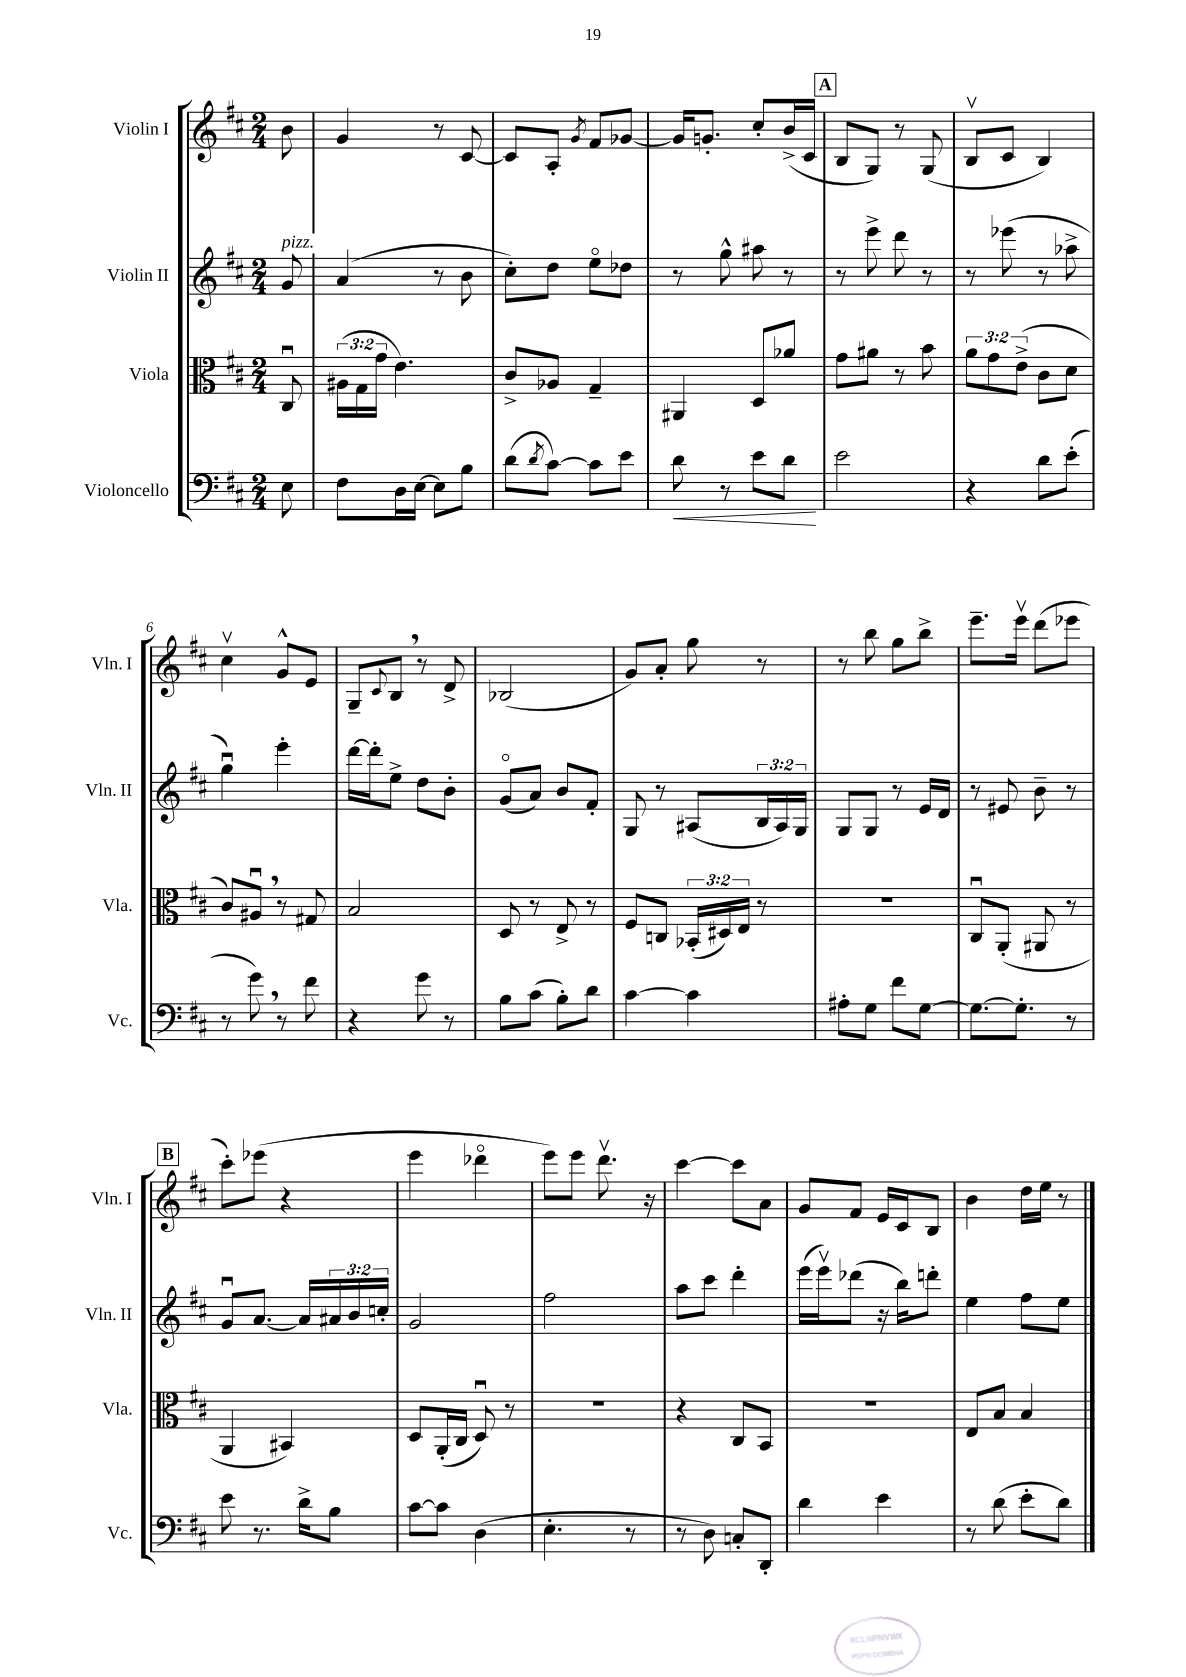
<<
\new StaffGroup <<
\new Staff = "s0" \with { instrumentName = "Violin I" shortInstrumentName = "Vln. I" } {
    \clef treble \key d \major \numericTimeSignature \time 2/4 \partial 8
    b'8 |
    g'4 r8 cis'8~ |
    cis'8 a8-. \acciaccatura { g'8 } fis'8 ges'8~ |
    ges'16 g'8.-. cis''8-. b'16->( cis'16 |
    \mark \markup { \box "A" } b8 g8) r8 g8( |
    b8\upbow cis'8 b4) |
    cis''4\upbow g'8-^ e'8 |
    g8-- \appoggiatura { cis'8 } b8 \breathe r8 d'8-> |
    bes2( |
    g'8) a'8-. g''8 r8 |
    r8 b''8 g''8 b''8-> |
    e'''8.-- e'''16\upbow d'''8( ees'''8 |
    \mark \markup { \box "B" } cis'''8-.) ees'''8( r4 |
    e'''4 des'''4\flageolet |
    e'''8) e'''8 d'''8.\upbow r16 |
    cis'''4~ cis'''8 a'8 |
    g'8 fis'8 e'16 cis'16 b8 |
    b'4 d''16 e''16 r8 \bar "|." |
}
\new Staff = "s1" \with { instrumentName = "Violin II" shortInstrumentName = "Vln. II" } {
    \clef treble \key d \major \numericTimeSignature \time 2/4 \override Staff.TupletNumber.text = #tuplet-number::calc-fraction-text \partial 8
    g'8^\markup { \italic "pizz." } |
    a'4( r8 b'8 |
    cis''8-.) d''8 e''8\flageolet des''8 |
    r8 g''8-^ ais''8 r8 |
    \mark \markup { \box "A" } r8 e'''8-> d'''8 r8 |
    r8 ees'''8( r8 aes''8-> |
    g''4\downbow) e'''4-. |
    d'''16~ d'''16-. e''8-> d''8 b'8-. |
    g'8\flageolet( a'8) b'8 fis'8-. |
    g8 r8 ais8( \tuplet 3/2 { b16 ais16) g16 } |
    g8 g8 r8 e'16 d'16 |
    r8 eis'8 b'8-- r8 |
    \mark \markup { \box "B" } g'8\downbow a'8.~ a'16 \tuplet 3/2 { ais'16 b'16 c''16-. } |
    g'2 |
    fis''2 |
    a''8 cis'''8 d'''4-. |
    e'''16( e'''16\upbow) des'''8( r16 b''16) d'''8-. |
    e''4 fis''8 e''8 \bar "|." |
}
\new Staff = "s2" \with { instrumentName = "Viola" shortInstrumentName = "Vla." } {
    \clef alto \key d \major \numericTimeSignature \time 2/4 \override Staff.TupletNumber.text = #tuplet-number::calc-fraction-text \partial 8
    cis8\downbow |
    \tuplet 3/2 { ais16( g16 g'16 } e'4.) |
    cis'8-> aes8 g4-- |
    ais,4 d8 aes'8 |
    \mark \markup { \box "A" } g'8 ais'8 r8 b'8 |
    \tuplet 3/2 { a'8 g'8 e'8->( } cis'8 d'8 |
    cis'8) ais8\downbow \breathe r8 gis8 |
    b2 |
    d8 r8 e8-> r8 |
    fis8 c8 \tuplet 3/2 { bes,16-.( dis16) e16 } r8 |
    R2 |
    cis8\downbow a,8-.( ais,8 r8 |
    \mark \markup { \box "B" } a,4 bis,4) |
    d8 a,16-.( cis16 d8\downbow) r8 |
    R2 |
    r4 cis8 b,8 |
    R2 |
    e8 b8 b4 \bar "|." |
}
\new Staff = "s3" \with { instrumentName = "Violoncello" shortInstrumentName = "Vc." } {
    \clef bass \key d \major \numericTimeSignature \time 2/4 \partial 8
    e8 |
    fis8 d16 e16~ e8 b8 |
    d'8( \acciaccatura { d'8 } cis'8~) cis'8 e'8 |
    d'8\< r8 e'8 d'8\! |
    \mark \markup { \box "A" } e'2 |
    r4 d'8 e'8-.( |
    r8 g'8) \breathe r8 fis'8 |
    r4 g'8 r8 |
    b8 cis'8( b8-.) d'8 |
    cis'4~ cis'4 |
    ais8-. g8 fis'8 g8~ |
    g8.~ g8.-. r8 |
    \mark \markup { \box "B" } e'8 r8. d'16-> b8 |
    cis'8~ cis'8 d4( |
    e4.-. r8 |
    r8 d8) c8-. d,8-. |
    d'4 e'4 |
    r8 d'8( e'8-. d'8) \bar "|." |
}
>>
>>
